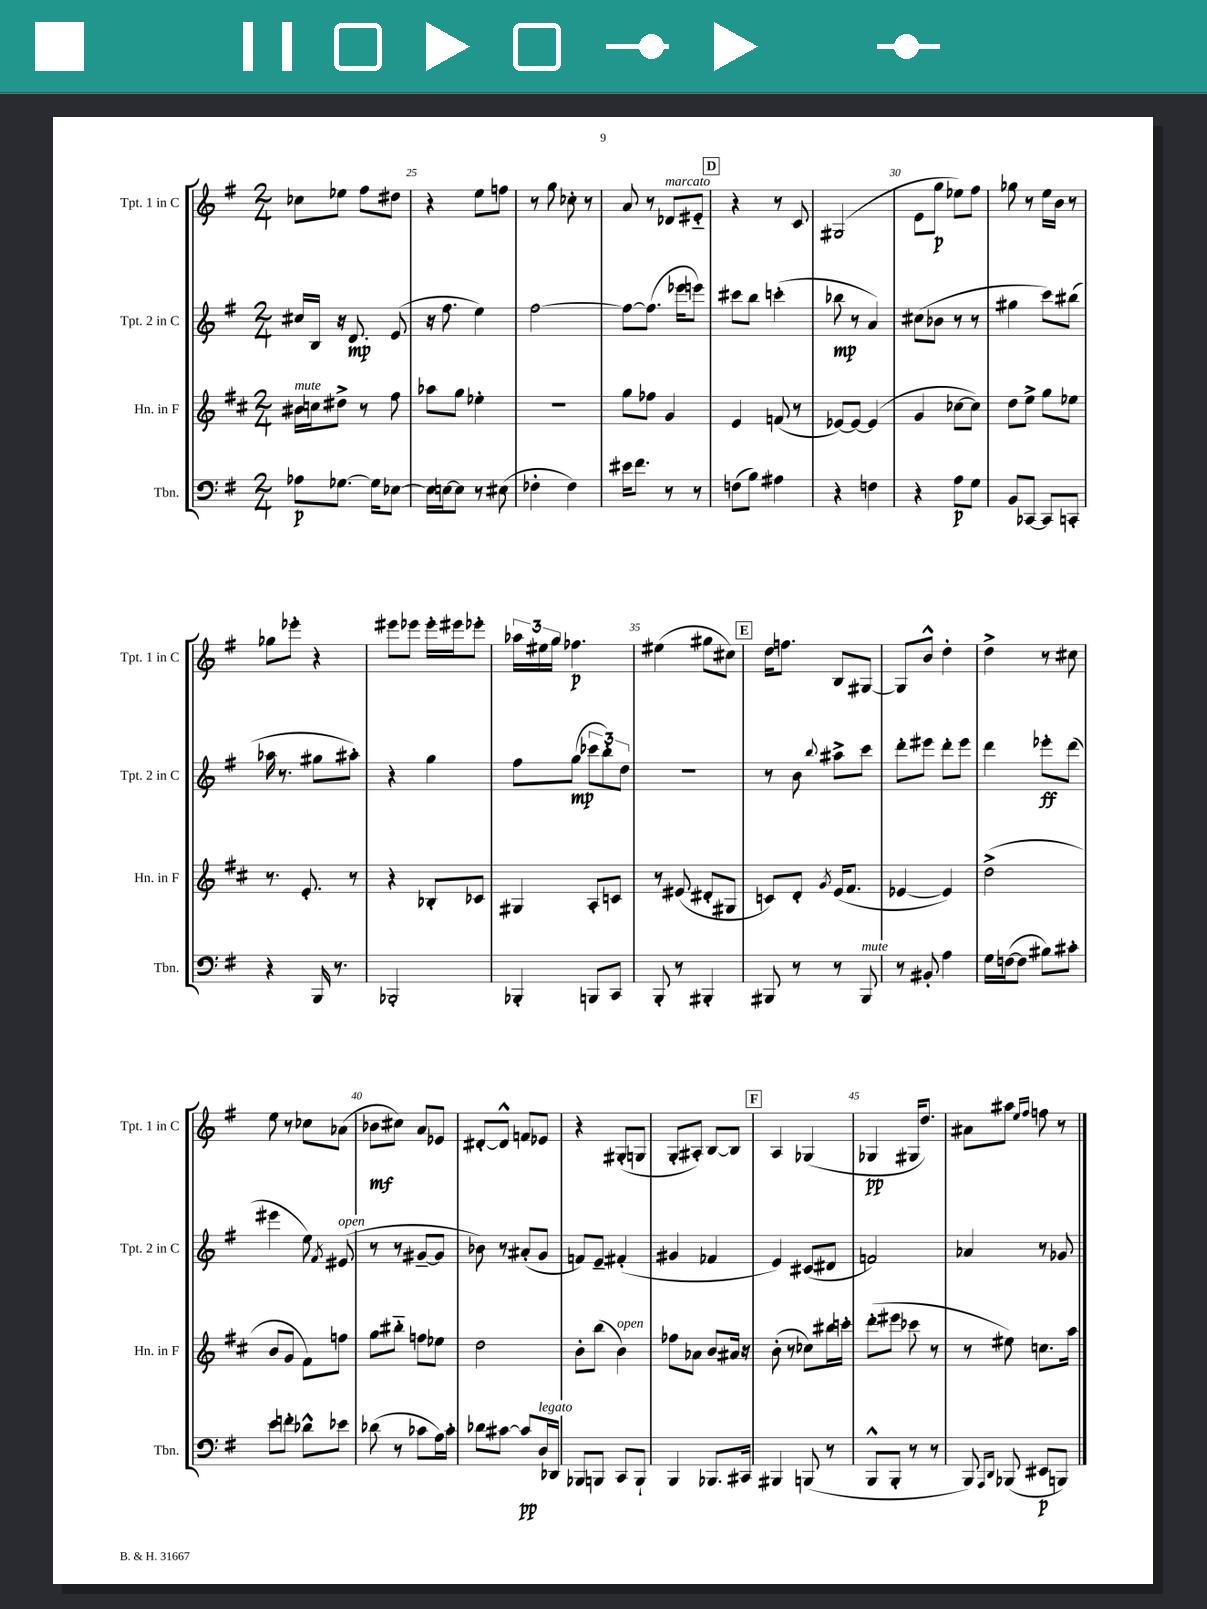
<<
\new StaffGroup <<
\new Staff = "s0" \with { instrumentName = "Tpt. 1 in C" shortInstrumentName = "Tpt. 1 in C" } {
    \clef treble \key g \major \numericTimeSignature \time 2/4
    \autoBeamOff ces''8[ ees''8] fis''8[ dis''8] |
    r4 e''8[ f''8] |
    r8 g''8 ces''8-. r8 |
    a'8 r8 des'8[^\markup { \italic "marcato" } eis'8]-_ |
    \mark \markup { \box "D" } r4 r8 c'8 |
    gis2( |
    e'8[ g''8]\p ees''8[) fis''8] |
    ges''8 r8 e''16[ b'16] r8 |
    ges''8[ ees'''8]-. r4 |
    eis'''8[ ees'''8] ees'''16[-. eis'''16 ees'''8]-. |
    \tuplet 3/2 { aes''16[ eis''16 g''16] } fes''4.\p |
    eis''4( gis''8[ cis''8]) |
    \mark \markup { \box "E" } d''16[ f''8.] b8[ gis8]~ |
    gis8[ b'8]-^ d''4-. |
    d''4-> r8 cis''8 |
    e''8 r8 ces''8[ aes'8]( |
    bes'8[\mf cis''8]) a'8[ ees'8] |
    dis'8[~-. dis'8]-^ f'8[ ees'8] |
    r4 gis8[-.( g8] |
    g8[-. ais8]-.) b8[~ b8] |
    \mark \markup { \box "F" } a4 ges4( |
    ges4\pp gis16[ d''8.]) |
    ais'8[ ais''8] \grace { e''16[ fis''16] } f''8 r8 \bar "|." |
}
\new Staff = "s1" \with { instrumentName = "Tpt. 2 in C" shortInstrumentName = "Tpt. 2 in C" } {
    \clef treble \key g \major \numericTimeSignature \time 2/4
    \autoBeamOff cis''16[ b16] r16 d'8.\mp e'8( |
    r16 fis''8. e''4) |
    fis''2~ |
    fis''8[~ fis''8.]( ees'''16[ e'''8]) |
    \mark \markup { \box "D" } cis'''8[ b''8] c'''4-.( |
    bes''8\mp r8 a'4) |
    cis''8[( bes'8] r8 r8 |
    gis''4 c'''8[) bis''8]( |
    aes''16 r8. gis''8[ ais''8]-.) |
    r4 g''4 |
    fis''8[ g''8]\mp( \tuplet 3/2 { ces'''8[ b''8-.) d''8] } |
    R2 |
    \mark \markup { \box "E" } r8 b'8 \appoggiatura { b''8 } ais''8[-> c'''8] |
    d'''8[-. eis'''8] d'''8[-. eis'''8] |
    d'''4 ees'''8[-.\ff d'''8]( |
    eis'''4 e''8) \acciaccatura { fis'8 } eis'8^\markup { \italic "open" }( |
    r8 r8 gis'8[~-- gis'8] |
    bes'8) r8 ais'8[-.( g'8] |
    f'8[) e'8]-- fis'4-.( |
    gis'4 fes'4 |
    \mark \markup { \box "F" } e'4) cis'8[( dis'8] |
    f'2) |
    aes'4 r8 ges'8 \bar "|." |
}
\new Staff = "s2" \with { instrumentName = "Hn. in F" shortInstrumentName = "Hn. in F" } {
    \clef treble \key d \major \numericTimeSignature \time 2/4
    \autoBeamOff bis'16[^\markup { \italic "mute" } c''16 dis''8]-> r8 fis''8 |
    aes''8[ g''8] ees''4-. |
    R2 |
    g''8[ fes''8] g'4 |
    \mark \markup { \box "D" } e'4 f'8( r8 |
    ees'8[~) ees'8]~ ees'4( |
    g'4 ces''8[~ ces''8]) |
    d''8[ e''8]-> g''8[ ees''8] |
    r8. e'8.-. r8 |
    r4 bes8[-. ces'8] |
    gis4 a8[-. c'8] |
    r8 eis'8( dis'8[-. gis8] |
    \mark \markup { \box "E" } c'8[) d'8]-. \acciaccatura { g'8 } e'16[( fis'8.] |
    ees'4~ ees'4) |
    d''2->( |
    b'8[ g'8] fis'8[) f''8] |
    g''8[ bis''8]-_ f''8[ ees''8] |
    d''2 |
    b'8[-. b''8]( b'4^\markup { \italic "open" }) |
    fes''8[ aes'8] b'8[ ais'16] r16 |
    \mark \markup { \box "F" } b'8-.( r8 ces''8[) bis''16 c'''16]-. |
    d'''8[-.( eis'''8] ces'''8 r8 |
    r8 eis''8) c''8.[ a''16] \bar "|." |
}
\new Staff = "s3" \with { instrumentName = "Tbn." shortInstrumentName = "Tbn." } {
    \clef bass \key g \major \numericTimeSignature \time 2/4
    \autoBeamOff aes8[\p ges8.]~ ges16[ ees8]~ |
    ees16[ e16~ e8] r8 eis8( |
    fes4-. fes4) |
    eis'16[ fis'8.] r8 r8 |
    \mark \markup { \box "D" } f8[( b8]) ais4 |
    r4 f4 |
    r4 a8[\p g8] |
    b,8[ ces,8]~ ces,8[ c,8]-. |
    r4 b,,16 r8. |
    bes,,2-. |
    bes,,4-. b,,8[ c,8] |
    b,,8-. r8 bis,,4-. |
    \mark \markup { \box "E" } bis,,8 r8 r8 bis,,8^\markup { \italic "mute" } |
    r8 bis,8-. a4 |
    g16[ f16~( f8] bis8[) cis'8]-. |
    e'8[ f'8]-. des'8[-^ ees'8] |
    des'8( r8 ces'8[ a16) ces'16]-. |
    des'8[ cis'8]~ cis'8[\pp d16^\markup { \italic "legato" } des,16] |
    bes,,8[ b,,8] c,8[ b,,8]-! |
    b,,4 bes,,8.[ cis,16] |
    \mark \markup { \box "F" } bis,,4 b,,8( r8 |
    b,,8[-^ b,,8]-. r8 r8 |
    b,,8) \grace { a,,16[ d,16] } bes,,8( eis,8[\p b,,8]) \bar "|." |
}
>>
>>
\layout { \context { \Score currentBarNumber = #24 \override BarNumber.break-visibility = ##(#f #t #t) barNumberVisibility = #(every-nth-bar-number-visible 5) } }
